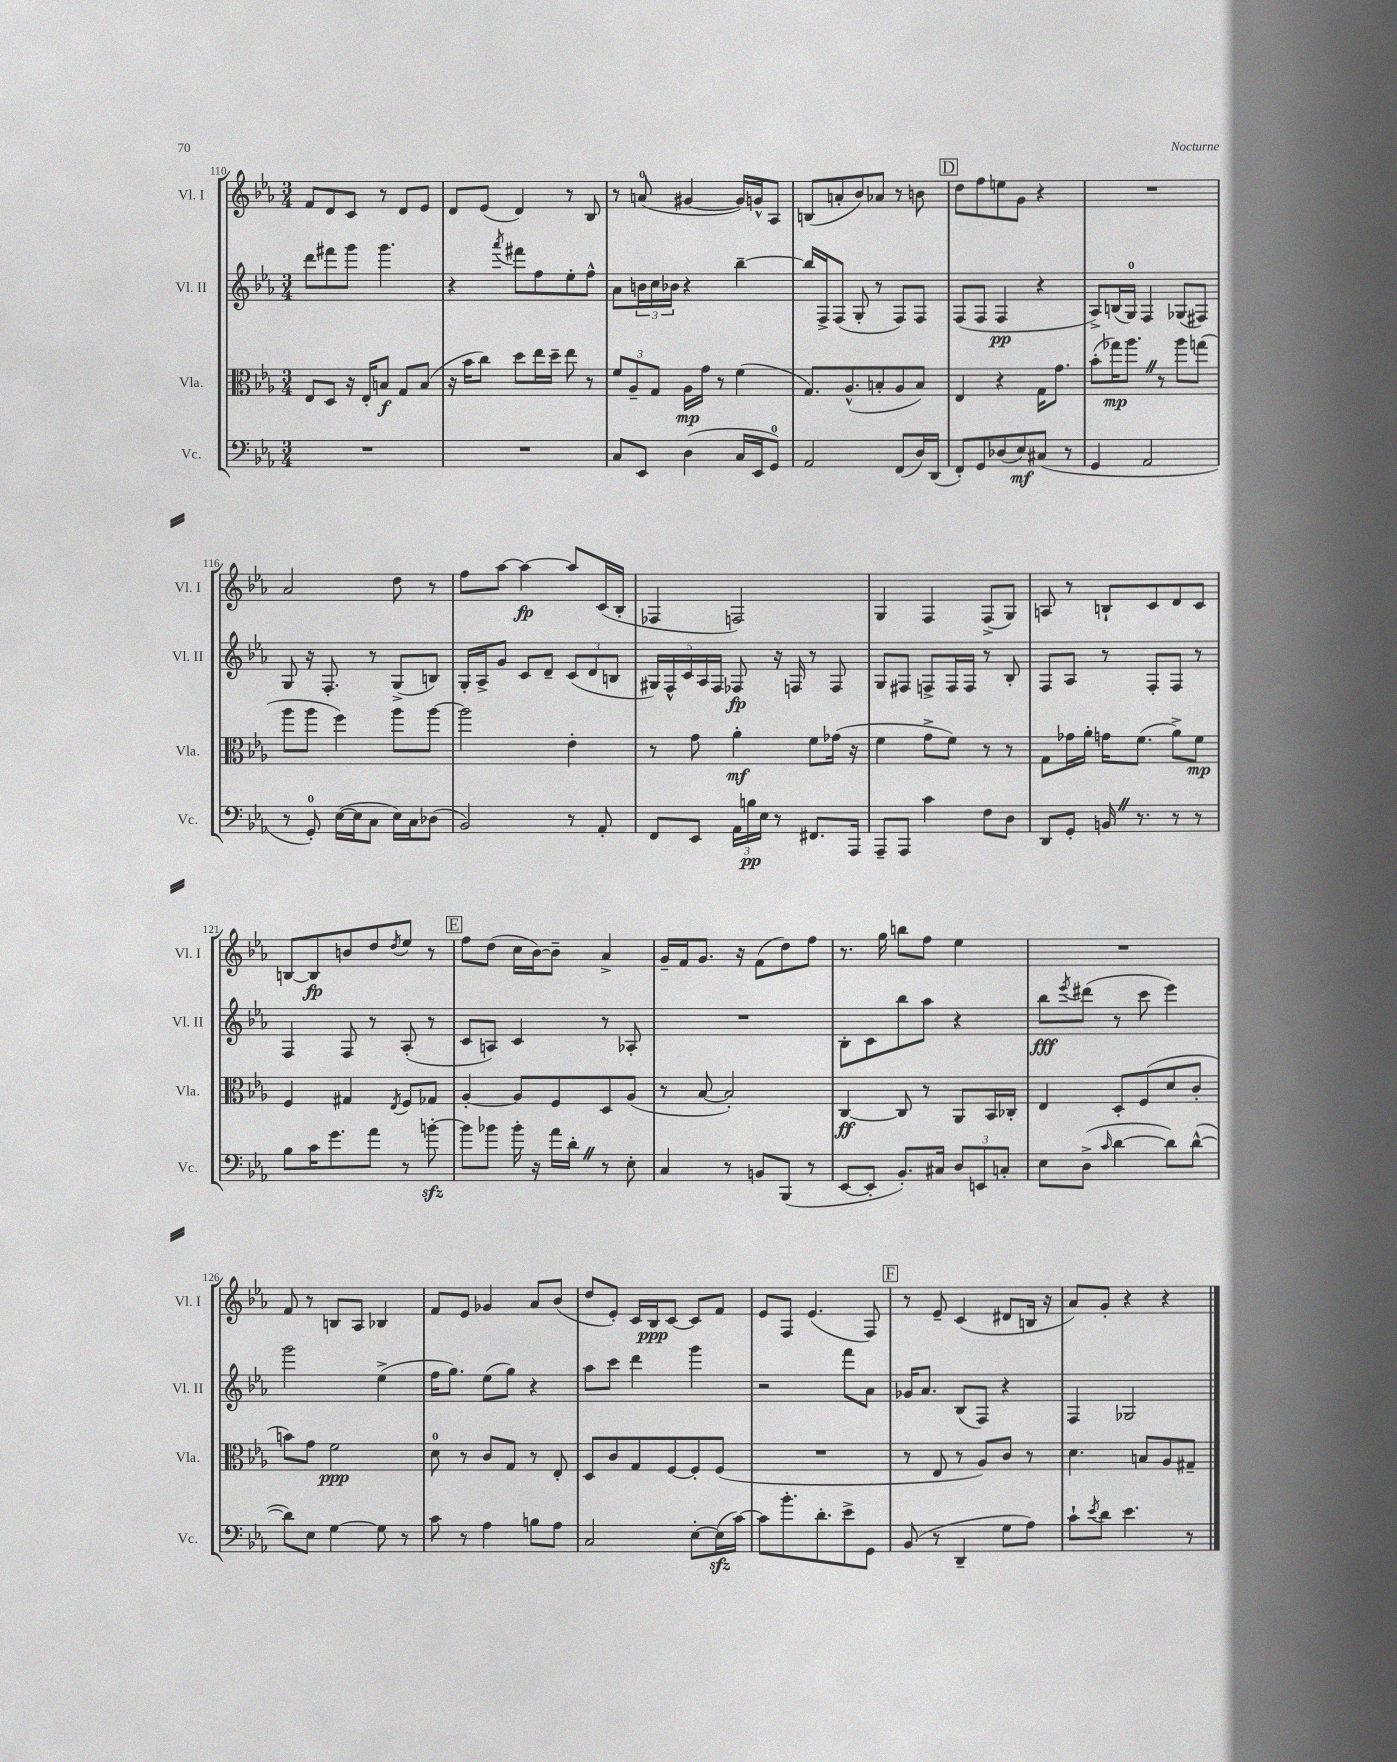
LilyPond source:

<<
\new StaffGroup <<
\new Staff = "s0" \with { instrumentName = "Vl. I" shortInstrumentName = "Vl. I" } {
    \clef treble \key ees \major \numericTimeSignature \time 3/4
    f'8 d'8 c'8 r8 d'8 ees'8 |
    d'8 ees'8( d'4) r8 bes8 |
    r8 a'8-0( gis'4~ gis'16) g'16-^ aes8 |
    b8( a'8-. bes'8) aes'8 r8 b'8 |
    \mark \markup { \box "D" } d''8 f''8 e''8 g'8 r4 |
    R2. |
    aes'2 d''8 r8 |
    f''8 aes''8~ aes''4~\fp aes''8 c'16( bes16-. |
    fes4 f2) |
    g4 f4 f8->( g8) |
    a8 r8 b8-! c'8 d'8 c'8 |
    b8~ b8\fp b'8 d''8 \acciaccatura { d''8 } ees''8 r8 |
    \mark \markup { \box "E" } f''8 d''8( c''16 bes'16~) bes'8-- aes'4-> |
    g'16-- f'16 g'8. r16 f'8( d''8) f''8 |
    r8. g''16 b''8 f''8 ees''4 |
    R2. |
    f'8 r8 b8 aes8 bes4 |
    f'8 ees'8 ges'4 aes'8 bes'8( |
    d''8 ees'8-.) c'16 bes16\ppp c'8~ c'8 f'8 |
    ees'8 f8 ees'4.( f8) |
    \mark \markup { \box "F" } r8 ees'8-- c'4( dis'8 b16 r16 |
    aes'8) g'8-. r4 r4 \bar "|." |
}
\new Staff = "s1" \with { instrumentName = "Vl. II" shortInstrumentName = "Vl. II" } {
    \clef treble \key ees \major \numericTimeSignature \time 3/4
    d'''8 fis'''8 g'''8 g'''4. |
    r4 \acciaccatura { aes'''8 } fis'''8 f''8 ees''8-. f''8-^ |
    aes'8 \tuplet 3/2 { b'16 c''16 bes'16 } r4 bes''4~-- |
    bes''16 f16-> f8( g8-. r8 f8) f8 |
    \mark \markup { \box "D" } f8( f8 f4\pp r4 |
    aes8->) b16( g16-0) f4 ges8( fis8) |
    g8 r16 f8.-. r8 g8->( b8) |
    g16-. aes16-> g'8 c'8 d'8-- \tuplet 3/2 { c'8( d'8 b8 } |
    \tuplet 5/4 { gis16) f16-^ c'16 aes16 f16 } fes8\fp r16 f16 r8 f8 |
    g8 fis8 f8-> f16 f16 r8 bes8-. |
    f8 aes8 r8 f8-. f8 r8 |
    f4 f8 r8 aes8-.( r8 |
    \mark \markup { \box "E" } c'8 a8) c'4 r8 aes8-. |
    R2. |
    bes8-. c'8 bes''8 aes''8 r4 |
    bes''8\fff \acciaccatura { ees'''8 } dis'''8( r8 c'''8 ees'''4) |
    g'''2 ees''4->( |
    f''16 g''8.) ees''8( g''8) r4 |
    aes''8 c'''8 d'''4 g'''4 |
    r2 f'''8 aes'8 |
    \mark \markup { \box "F" } ges'16 aes'8. bes8( f8) r4 |
    f4 ges2 \bar "|." |
}
\new Staff = "s2" \with { instrumentName = "Vla." shortInstrumentName = "Vla." } {
    \clef alto \key ees \major \numericTimeSignature \time 3/4
    ees8 d8 r16 ees16-. b8\f g8 b8( |
    r16 bes'16 c''8) d''8 ees''16 d''16-- ees''8 r8 |
    \tuplet 3/2 { f'8 aes8-- g8 } aes16\mp g'16 r8 f'4( |
    g8.) aes8.-^( b8-. aes8 b8) |
    \mark \markup { \box "D" } ees4 r4 g16 g'8. |
    bes'8-.( ges''16\mp) aes''8. \once \override BreathingSign.text = \markup { \musicglyph "scripts.caesura.straight" } \breathe r8 aes''8 g''8( |
    aes''8 aes''8 f''4) aes''8 aes''8~ |
    aes''2 ees'4-. |
    r8 g'8 aes'4-.\mf f'8 ges'16( r16 |
    f'4 g'8-> f'8) r8 r8 |
    g8 ges'16 aes'16-. g'16 f'8.( aes'8->) f'8\mp |
    f4 gis4 \acciaccatura { ees8 } f8 ges8 |
    \mark \markup { \box "E" } aes4~-. aes8 f8 d8 aes8( |
    r8 bes8~ bes2-.) |
    c4~\ff c8 r8 aes,8 bes,16 ces16-. |
    ees4 d8-. f8( d'8 c'8-. |
    b'8) g'8 f'2\ppp |
    d'8-0 r8 c'8 g8 r8 ees8-. |
    d8 c'8 g8 f8~ f8-. f8( |
    R2. |
    \mark \markup { \box "F" } r8 ees8 r8 aes8) c'8 r8 |
    d'4. b8 aes8 gis8-- \bar "|." |
}
\new Staff = "s3" \with { instrumentName = "Vc." shortInstrumentName = "Vc." } {
    \clef bass \key ees \major \numericTimeSignature \time 3/4
    R2. |
    R2. |
    c8 ees,8 d4( c16 ees,16 g,8-0) |
    aes,2 f,8( d16) d,16( |
    \mark \markup { \box "D" } f,8-.) g,8 des8( ees8\mf) cis8( r8 |
    g,4 aes,2 |
    r8 g,8-0-.) ees16~( ees16 c8 ees16) c16 des8( |
    bes,2) r8 aes,8-. |
    f,8 ees,8 \tuplet 3/2 { aes,16 b16\pp ees16 } r8 fis,8. aes,,16 |
    aes,,8-- aes,,8 c'4 f8 d8 |
    d,8 g,8-. b,16 \once \override BreathingSign.text = \markup { \musicglyph "scripts.caesura.straight" } \breathe r8. r8 r8 |
    bes8 c'16 g'8. aes'8 r8 b'8~-.\sfz |
    \mark \markup { \box "E" } b'8 bes'8 bes'16-. r16 aes'16 d'16-. \once \override BreathingSign.text = \markup { \musicglyph "scripts.caesura.straight" } \breathe r8 ees8-. |
    c4 r8 b,8 bes,,8( r8 |
    ees,8~ ees,8-. bes,8.-.) cis16 \tuplet 3/2 { d8 e,8 c8-. } |
    ees8 d8->( \grace { c'16 } d'4~ d'8) d'8~-^( |
    d'8) ees8 g4~ g8 r8 |
    c'8 r8 aes4 b8 aes8 |
    c2 ees8~-. ees16\sfz( c'16~) |
    c'8 bes'8.-. d'8.-. ees'8-> g,8 |
    \mark \markup { \box "F" } bes,8( r8 d,4-- g8 aes8) |
    c'8-! \acciaccatura { ees'8 } d'8 ees'4. r8 \bar "|." |
}
>>
>>
\layout { \context { \Score currentBarNumber = #110 } }
